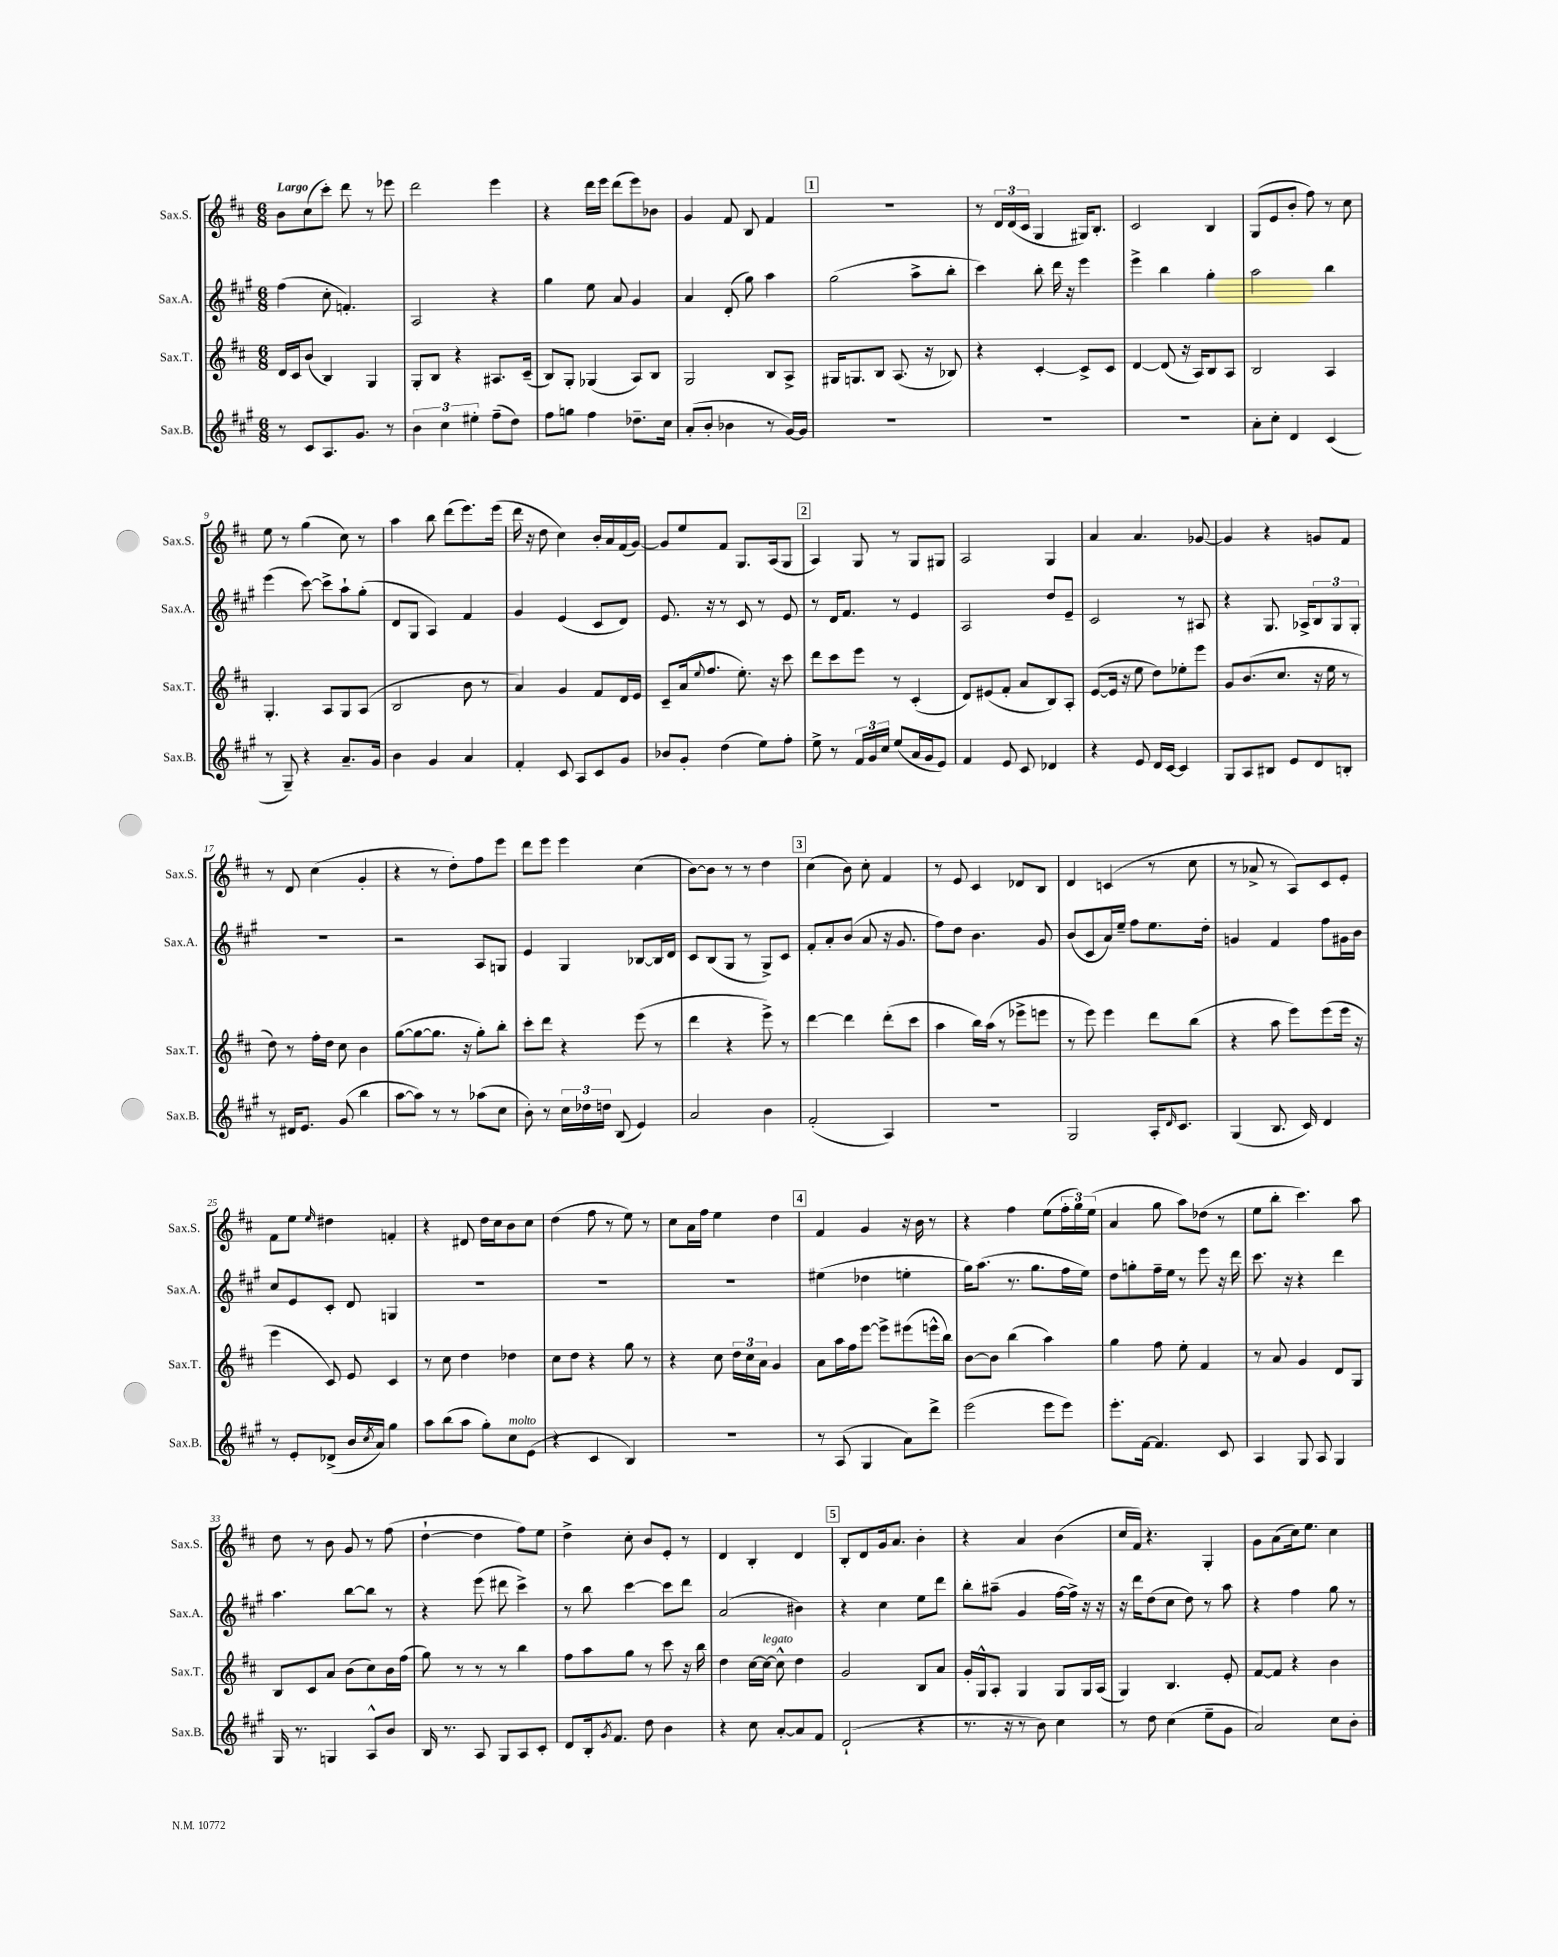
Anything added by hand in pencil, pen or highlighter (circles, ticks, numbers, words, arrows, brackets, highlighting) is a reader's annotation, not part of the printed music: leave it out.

**kern	**kern	**kern	**kern
*staff4	*staff3	*staff2	*staff1
*clefG2	*clefG2	*clefG2	*clefG2
*k[f#c#g#]	*k[f#c#]	*k[f#c#g#]	*k[f#c#]
*M6/8	*M6/8	*M6/8	*M6/8
8r	16d/LL	(4ff#\	8b\L
.	16c#/J	.	.
8c#/L	(8b/J	.	(8cc#\
8.A/	4B/)	8cc#'\	8ccc#'\J)
.	.	4.f'/)	8ddd\
8.g#/J	.	.	.
.	4G/	.	8r
8r	.	.	8eee-\
=	=	=	=
6b\	8G'/L	2A/	2ddd\
.	8B/J	.	.
6cc#\	.	.	.
.	4r	.	.
6ee#'\	.	.	.
(8ff#~\L	8.A#/L	4r	4eee\
8dd\J)	.	.	.
.	(16c#~/Jk	.	.
=	=	=	=
8ff#\L	8B/L)	4gg#\	4r
8gg\J	8G'/J	.	.
4ff#\	(4G-/	8ee\	16ddd\LL
.	.	.	16eee\JJ
.	.	8a/	(8ddd\L
8.dd-~\L	8A/L)	4g#/	8eee\)
.	8B/J	.	8b-\J
16cc#\Jk	.	.	.
=	=	=	=
(8a'/L	2G/	4a/	4g/
8b'/J	.	.	.
4b-\	.	(8d'/	8f#/
.	.	8gg#\)	8B/
8r	8B/L	4aa\	4f#/
[16g#/LL)	8A^/J	.	.
16g#/]JJ	.	.	.
=	=	=	=
2.r	16G#/LK	(2gg#\	2.r
.	8.G/	.	.
.	8B/J	.	.
.	(8.A/	.	.
.	.	8aa^\L	.
.	16r	.	.
.	8B-/)	8bb'\J	.
=	=	=	=
2.r	4r	4ccc#\)	8r
.	.	.	24d/LL
.	.	.	(24d/
.	.	.	24c#/JJ
.	[4c#'/	8bb'\	4G/
.	.	16ddd\	.
.	.	16r	.
.	8c#^/]L	4eee\	16G#/LK)
.	.	.	8.B'/J
.	8c#/J	.	.
=	=	=	=
2.r	[4d/	4eee^\	2c#/
.	(8d/]	4bb\	.
.	16r	.	.
.	16A/LK)	.	.
.	8B/	4gg#'\	4B/
.	8A/J	.	.
=	=	=	=
8a'\L	2B/	2aa\	(8G/L
8cc#'\J	.	.	8e/
4d/	.	.	8b'/J
.	.	.	8ff#\)
(4c#/	4A/	4bb\	8r
.	.	.	8cc#\
=	=	=	=
8r	4.G'/	(4eee\	8ee\
8G#~/)	.	.	8r
4r	.	[8ccc#\)	(4gg\
.	8A/L	8ccc#^\]L	.
8.a~/L	8G/	8aa`\	8cc#\)
.	(8A/J	(8gg#'\J	8r
16g#/Jk	.	.	.
=	=	=	=
4b\	2B/	8d/L	4aa\
.	.	8G#/J	.
4g#/	.	4A/)	8bb\
.	.	.	(8ddd\L
4a/	8b\	4f#/	8.eee\)
.	8r	.	.
.	.	.	(16eee\Jk
=	=	=	=
4f#'/	4a/)	4g#/	16ddd\
.	.	.	16r
.	.	.	8dd\
8c#/	4g/	(4e/	4cc#\)
8A/L	.	.	.
8c#/	8f#/L	8c#/L	16b'/LL
.	.	.	16a/
8g#/J	16d/L	8d/J)	(16f#/
.	16e/JJ	.	[16g/JJ)
=	=	=	=
8b-/L	8c#~/L	8.e/	8g/]L
8g#'/J	(16a/k	.	8ee/
.	8qqee/	.	.
.	8.ff#/J	16r	.
(4dd\	.	8r	8f#/J
.	8.ee'\)	8c#/	8.G/L
8ee\L)	.	8r	.
.	16r	.	(16A/k
8ff#'\J	8ccc#\	8e/	8G/J
=	=	=	=
8ee^\	8ddd\L	8r	4A/)
8r	8ccc#\	16d/LK	.
.	.	8.f#/J	.
24f#/LL	8eee\J	.	8G/
24g#/	.	.	.
24cc#/JJ	.	.	.
(8ee/L	8r	8r	8r
16a/L	(4c#'/	4e/	8G/L
16g#/J	.	.	.
8e/J)	.	.	8G#/J
=	=	=	=
4f#/	8d/L)	2A/	2A/
.	(8e#/	.	.
8e/	8f#'/J	.	.
8c#/	8a/L	.	.
4d-/	8B/)	8dd/L	4G/
.	8A'/J	8e~/J	.
=	=	=	=
4r	([8e/L	2c#/	4a/
.	16e/]Jk	.	.
.	16r	.	.
8e/	8ee\	.	4.a/
16d/LL	8dd\L)	.	.
[16c#/JJ	.	.	.
4c#/]	8ee-'\	8r	.
.	8eee\J	8A#/	[8g-/
=	=	=	=
8G#/L	8g/L	4r	4g-/]
8A/	(8.b/	.	.
8B#/J	.	8.G#/	4r
.	8.cc#/J	.	.
8e/L	.	.	.
.	.	16A-^/LK	.
8d/	16r	12B/	8g/L
.	16ee\	.	.
.	.	12G#/	.
8B'/J	8r	.	8f#/J
.	.	12G#'/J	.
=	=	=	=
8r	8dd\)	2.r	8r
16d#/LK	8r	.	8d/
8.e/J	.	.	.
.	16ff#'\LL	.	(4cc#\
.	16dd\JJ	.	.
(8g#/	8cc#\	.	.
4bb\	4b\	.	4g'/
=	=	=	=
[8aa\L	([8gg\L	2r	4r
8aa\]J)	8gg\_	.	.
8r	8.gg\]J	.	8r
8r	.	.	8dd'\L)
.	16r	.	.
(8aa-\L	8gg'\L)	8A/L	8ff#\
8cc#\J	8bb'\J	8G/J	8eee\J
=	=	=	=
8b'\)	8ccc#'\L	4e/	8ddd\L
8r	8ddd\J	.	8eee\J
24cc#\LL	4r	4G#/	4eee\
24dd-\	.	.	.
24dd\JJ	.	.	.
(8B/	.	.	.
4e/)	(8eee\	[8B-/L	(4cc#\
.	8r	16B-/]L	.
.	.	16d/JJ	.
=	=	=	=
2a/	4ddd\	8c#/L	[8b\L)
.	.	(8B/	8b\]J
.	4r	8G#/J	8r
.	.	8r	8r
4b\	8eee^\)	8G#^/L)	4dd\
.	8r	8c#/J	.
=	=	=	=
(2f#'/	[4ddd\	8f#'/L	(4cc#\
.	.	8a'/	.
.	4ddd\]	(8b/J	8b\)
.	.	8a/	8cc#'\
4A/)	(8ddd'\L	16r	4f#/
.	.	8.g#/	.
.	8ccc#\J	.	.
=	=	=	=
2.r	4aa\	8ff#\L)	8r
.	.	8dd\J	8e/
.	16bb\LL)	4.b\	4c#/
.	(16aa\JJ	.	.
.	8r	.	.
.	8eee-^\L	.	8d-/L
.	8eee\J	8g#/	8B/J
=	=	=	=
2G#/	8r	(8b/L	4d/
.	8eee\)	8c#/	.
.	4eee\	16a/L)	(4c/
.	.	16ee~/JJ	.
.	.	8ff#\L	.
16A'/LK	8ddd\L	8.ee\	8r
16qqd/	.	.	.
8.c#/J	.	.	.
.	(8bb\J	.	8cc#\
.	.	16dd'\Jk	.
=	=	=	=
(4G#/	4r	4g/	8r
.	.	.	8a-^/
8.B/	8aa\	4f#/	8r
.	8eee\L)	.	8A/L)
16c#/)	.	.	.
4d/	(8eee\	8ff#\L	8c#/
.	16eee\Jk	16g#\L	8e'/J
.	16r	16b\JJ	.
=	=	=	=
8r	4eee\	8cc#/L	8f#\L
8e'/L	.	8e/	8ee\J
.	.	.	16qqee/
(8d-^/J	8c#/)	8c#'/J	4dd#\
16b/LL	8e/	8d/	.
8qcc#/	.	.	.
16a/JJ)	.	.	.
4gg#\	4c#/	4G/	4f'/
=	=	=	=
8aa\L	8r	2.r	4r
(8bb\	8cc#\	.	.
8aa\J	4dd\	.	8d#/
8gg#'\L)	.	.	16dd\LL
.	.	.	16cc#\J
8cc#\	4dd-\	.	8b\
(8e\J	.	.	8cc#\J
=	=	=	=
4r	8cc#\L	2.r	(4dd\
.	8dd\J	.	.
4c#/	4r	.	8ff#\
.	.	.	8r
4B/)	8gg\	.	8ee\)
.	8r	.	8r
=	=	=	=
2.r	4r	2.r	8cc#\L
.	.	.	16a\L
.	.	.	16ff#\JJ
.	8cc#\	.	4ee\
.	24dd\LL	.	.
.	24cc#\	.	.
.	24a\JJ	.	.
.	4g/	.	4dd\
=	=	=	=
8r	8a\L	(4ee#\	4f#/
(8A/	16aa\L	.	.
.	16ff#\J	.	.
4G#/	[8eee\J	4dd-\	4g/
.	8eee^\]L	.	.
8a\L)	(8eee#\	4ee'\	16r
.	.	.	16b\
8ddd^\J	16eee^^\L	.	8r
.	16bb\JJ)	.	.
=	=	=	=
(2eee\	[8b\L	16gg#\LK)	4r
.	.	(8.aa\J	.
.	8b\]J	.	.
.	(4bb\	8.r	4ff#\
.	.	8.gg#\L	.
8eee\L	4aa\)	.	(8ee\L
8eee\J)	.	16ff#\L	24ff#'\L
.	.	.	24gg\)
.	.	16ee\JJ)	.
.	.	.	(24ee\JJ
=	=	=	=
8.eee'\L	4gg\	8dd\L	4a/
.	.	8gg'\	.
[16f#\Jk	.	.	.
4.f#/]	8ff#\	16ff#~\L	8gg\
.	.	16ee\JJ	.
.	8ee'\	8r	8aa\L)
.	4f#/	8eee\	(8dd-\J
8c#/	.	16r	8r
.	.	16ddd\	.
=	=	=	=
4A/	8r	8.ccc#\	8ee\L
.	8a/	.	8bb'\J
.	.	16r	.
8G#/	4g/	4r	4.ccc#\)
8A/	.	.	.
4G#/	8d/L	4ddd\	.
.	8G/J	.	8aa\
=	=	=	=
16G#/	8B/L	4.aa\	8dd\
8.r	.	.	.
.	8c#/	.	8r
4G/	8a/J	.	8b\
.	(8b\L	[8bb\L	8g/
8A^^/L	8cc#\)	8bb\]J	8r
8b/J	16b\L	8r	(8ff#\
.	(16ff#\JJ	.	.
=	=	=	=
16B/	8gg\)	4r	[4dd`\
8.r	.	.	.
.	8r	.	.
8A/	8r	(8eee\	4dd\]
8G#/L	8r	8ddd#\	.
8A/	4bb\	4ccc#^\)	8ff#\L)
8c#'/J	.	.	8ee\J
=	=	=	=
8d/L	8ff#\L	8r	4dd^\
16B'/k	8aa\	8bb\	.
8qg#/	.	.	.
8.f#/J	.	.	.
.	8gg\J	[4ccc#\	8cc#'\
8dd\	8r	.	8b/L
4b\	8ccc#\	8ccc#\]L	8e'/J
.	16r	8ddd\J	8r
.	16bb\	.	.
=	=	=	=
4r	4dd\	(2a/	4d/
8cc#\	[16cc#\LL	.	4B'/
.	16cc#\_JJ	.	.
[8a'/L	8cc#^^\]	.	.
8a/]	4dd\	4b#\)	4d/
8f#/J	.	.	.
=	=	=	=
(2d`/	2g/	4r	8B'/L
.	.	.	8d/
.	.	4cc#\	16g/k
.	.	.	8.a/J
4r	8B/L	8ee\L	4b'\
.	8a/J	8ddd\J	.
=	=	=	=
8.r	16g'/LL	8bb'\L	4r
.	16G^^/J	.	.
.	8A'/J	(8aa#~\J	.
16r	.	.	.
8r	4G/	4g#/	4a/
8b\)	.	.	.
4cc#\	8G/L	[16ff#\LL	(4b\
.	.	16ff#^\]JJ)	.
.	16G/L	16r	.
.	(16A/JJ	16r	.
=	=	=	=
8r	4G/)	16r	16cc#/LL
.	.	16ddd\LK	16f#/JJ)
8dd\	.	(8dd\	4.r
(4cc#\	4.B/	8cc#\J	.
.	.	8dd\)	.
8ee~\L	.	8r	4G'/
8g#\J	8e'/	8aa\	.
=	=	=	=
2a/)	[8f#/L	4r	8g\L
.	8f#/]J	.	(8a\
.	4r	4ff#\	16cc#\k)
.	.	.	8.ee\J
8cc#\L	4b\	8gg#\	4cc#\
8b'\J	.	8r	.
==	==	==	==
*-	*-	*-	*-
